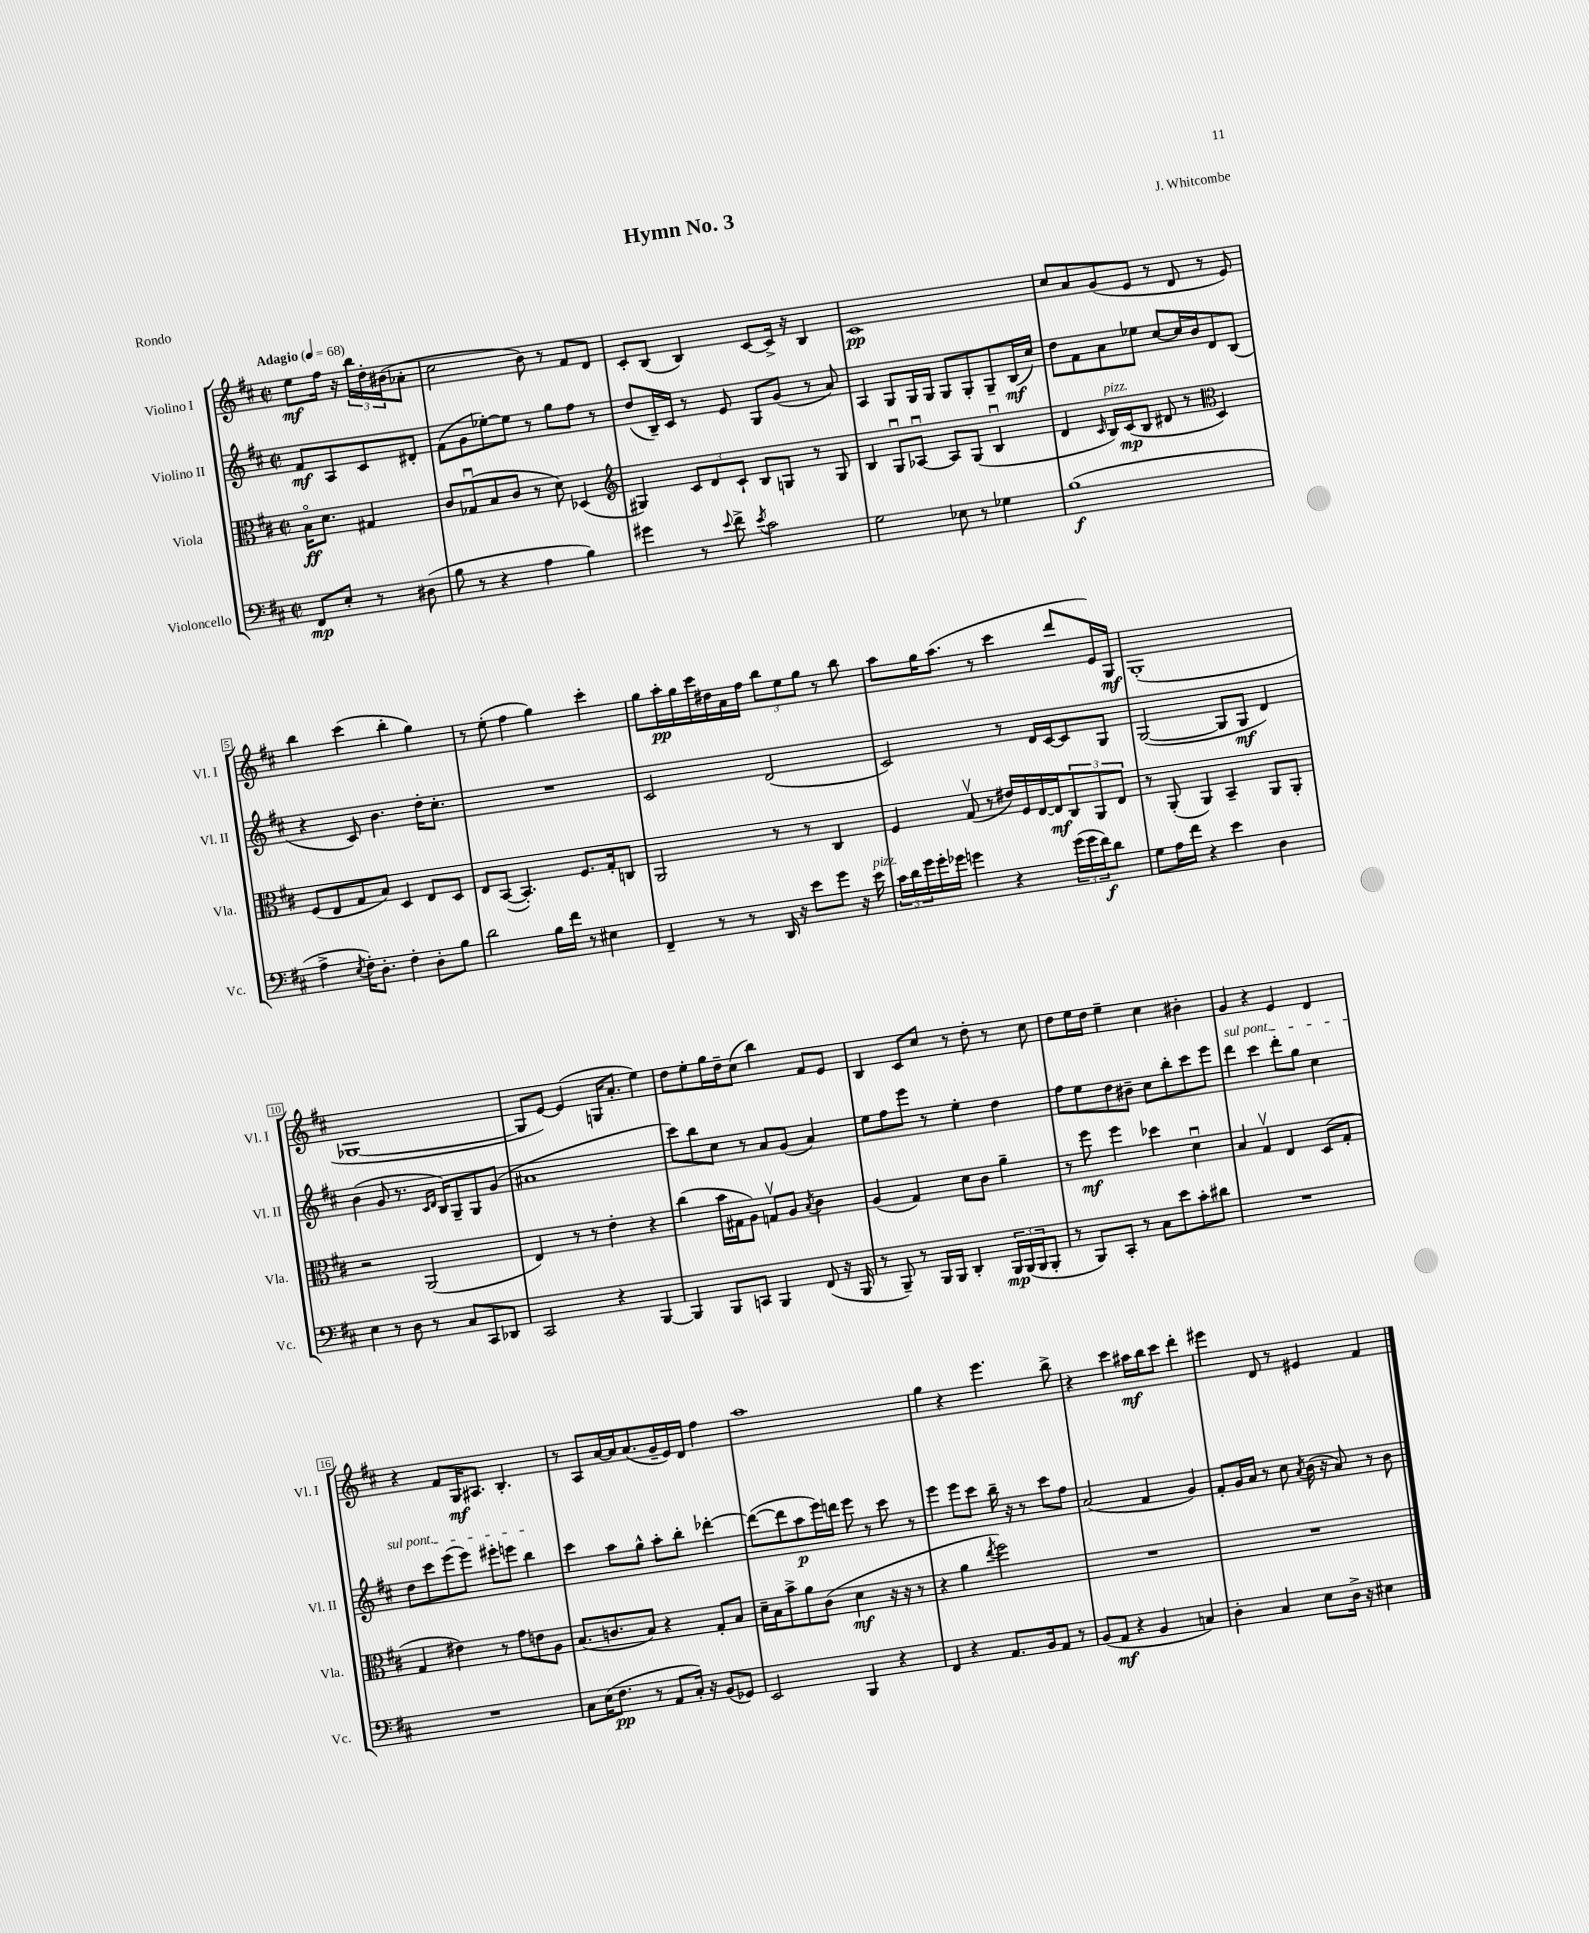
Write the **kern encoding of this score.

**kern	**kern	**kern	**kern
*staff4	*staff3	*staff2	*staff1
*clefF4	*clefC3	*clefG2	*clefG2
*k[f#c#]	*k[f#c#]	*k[f#c#]	*k[f#c#]
*M2/2	*M2/2	*M2/2	*M2/2
*met(c|)	*met(c|)	*met(c|)	*met(c|)
*MM68	*MM68	*MM68	*MM68
8FF#	16Bo	8f#	8ee
.	8.d	.	.
8E'	.	8A	16ff#
.	.	.	16r
8r	4G#	8c#	24bb
.	.	.	24dd'
.	.	.	(24b#
(8D#	.	8d#'	8a-'
=	=	=	=
8B	8c#	(8f#	2cc#
8r	(8G-u	8g	.
4r	8B	[8ee-')	.
.	8c#	8ee-]	.
4A	8r	8r	8b)
.	8d)	8gg	8r
4B)	(4D-	8ff#	8f#
.	.	8r	8d
=	=	=	=
*	*clefG2	*	*
4g#	4G#)	(8dd	8c#'
.	.	16B~)	(8B
.	.	16c#	.
8r	12c#	8r	4B)
.	12d	.	.
8qqe	.	.	.
8f#^	.	8e	.
.	12c#`	.	.
8qe	.	.	.
2c#	8B	8G	[8c#
.	8G	(8g	16c#^]
.	.	.	16r
.	8r	8r	4B
.	8G	8a)	.
=	=	=	=
2G	4B	4A	1c#
.	8Gu	8G	.
.	[8A-u	16G	.
.	.	16G	.
8E-	8A-]	8G	.
8r	(8G	8G'	.
4G-	4Bu	8G~	.
.	.	(16B	.
.	.	16cc#)	.
=	=	=	=
(1B	4d	8dd	8cc#
.	.	8f#	8a
.	16qqc#	.	.
.	16B)	8a	(8g
.	(16c#	.	.
.	8B	8ee-	8e
.	8d#	[8cc#	8r
.	8r	16cc#]	8d
.	.	16b	.
*	*clefC3	*	*
.	4D)	8d	8r
.	.	(8B	8e)
=	=	=	=
4A^	(8F#	4r	4bb
.	8E	.	.
8qE	.	.	.
16F#')	8G	8c#)	(4ccc#
8.D'	.	.	.
.	8B)	4.b	.
4F#'	4D	.	4bb'
8D'	8E	16dd'	4gg)
.	.	8.cc#'	.
8B	8D	.	.
=	=	=	=
2d	8E	1r	8r
.	([8BB	.	(8ee'
.	4.BB'])	.	4ff#
16B	.	.	4gg)
16f#	.	.	.
8r	8.F#	.	.
4E#	.	.	4ccc#'
.	16G'	.	.
.	8C	.	.
=	=	=	=
4FF#~	2AA	2c#	8gg
.	.	.	16aa'
.	.	.	16gg
8r	.	.	16ccc#
.	.	.	16dd#
8r	.	.	16a
.	.	.	16ff#
16DD	8r	(2d	12bb
16r	.	.	.
.	.	.	12ee
8e	8r	.	.
.	.	.	12gg
8g	4C#	.	8r
16r	.	.	8bb
16e	.	.	.
=	=	=	=
24c#	4F#	2c#)	8aa
24d	.	.	.
24g	.	.	.
16g'	.	.	16gg
16g-	.	.	(8.aa
4g	(8Gv	.	.
.	8r	.	8r
4r	16e#)	8r	4ccc#
.	16F#	.	.
.	[16E	16d	.
.	16E]	[16c#	.
(24g	12C#	8c#]	8ddd
24g	.	.	.
24f#)	12AA	.	.
8d	.	8G	16e)
.	12E	.	.
.	.	.	16G
=	=	=	=
8G	8r	([2G	(1G'
16A	(8AA'	.	.
16f#	.	.	.
4r	4AA)	.	.
4e	4BB~	8G]	.
.	.	8G	.
4D	8AA	4d)	.
.	8AA'	.	.
=	=	=	=
4E	2r	(4b	[1G-
8r	.	8g	.
8D	.	8.r	.
8r	(2AA	.	.
.	.	16qqc#	.
.	.	16qqd	.
.	.	16B)	.
8C#	.	8G~	.
8CC#	.	8G	.
8DD-	.	(8g	.
=	=	=	=
2CC#	4E)	1a#	8G-]
.	.	.	[8e)
.	8r	.	(4e]
.	8r	.	.
4r	4e'	.	16G
.	.	.	8.a'
[4BBB	4r	.	4ee)
=	=	=	=
4BBB]	(4cc#	8ccc#)	8dd
.	.	8bb	8ee'
8BBB	16b	8cc#	16gg
.	16G#	.	16dd~
8CC	8A)	8r	(8cc#
4BBB	8Gv	8a	4bb)
.	8A	(8g	.
.	8qB	.	.
(8FF#	4c#	4a)	8f#
16r	.	.	8e
16BBB	.	.	.
=	=	=	=
8r	(4A	8ee	4B
8BBB~)	.	8ff#	.
8r	4G)	8eee	8c#
16BBB	.	8r	8cc#
16BBB	.	.	.
4DD'	8d	4ee'	8r
.	8c#	.	8dd'
24BBB	4a~	4dd	8r
(24BBB	.	.	.
24BBB	.	.	.
8BBB'	.	.	8cc#
=	=	=	=
8r	8r	8ff#	8dd
8BBB)	8ff#	8ee	16ee
.	.	.	16dd
8CC#'	4ff#	8dd	4ee~
8r	.	8b#~	.
8C#	4dd-	8cc#	4cc#
8e	.	8bb'	.
8c#'	4du	8ccc#	4b#'
8d#	.	8eee	.
=	=	=	=
1r	4B	4ddd	4g
.	4Gv	4ccc#	4r
.	4E	8ddd'	4e
.	.	8gg	.
.	(8D	4cc#	4d
.	8G'	.	.
=	=	=	=
1r	4G	8dd	4r
.	.	8ccc#	.
.	4e#)	(8eee	8f#
.	.	8eee)	16G
.	.	.	8.A#
.	8r	8eee#'	.
.	8g	8eee	4.B'
.	8e	4bb	.
.	8A	.	.
=	=	=	=
8C#	(8.B	4ccc#	8r
(16E	.	.	8A
8.F#	8.c	.	.
.	.	8aa	[16a
.	.	.	16a]
8r	8B)	8gg^^	(8.a
8AA	4r	8aa'	.
.	.	.	16g~
16C#')	.	8bb'	16e)
16r	.	.	16d
(8BB	8G'	[4ddd-'	4ff#
8GG-)	8B	.	.
=	=	=	=
2EE	16d~	(8ddd-_	1aa
.	16B	.	.
.	8b^	8ddd-]	.
.	8a	8aa	.
.	(8c#	16eee)	.
.	.	16ddd	.
4BBB	4d	8eee	.
.	.	8r	.
4r	16r	8ccc#	.
.	16r	.	.
.	8r	8r	.
=	=	=	=
4FF#	4r	4eee	4gg
4r	4a	8eee	4r
.	.	8ccc#	.
.	8qee	.	.
8.AA	2ff#)	16bb~	4.eee
.	.	16r	.
.	.	8r	.
16BB	.	.	.
8AA	.	8ccc#	.
8r	.	8ff#	8bb^
=	=	=	=
(8BB	1r	(2a	4r
8AA	.	.	.
4r	.	.	4ccc#
4BB	.	4f#	16aa#
.	.	.	16bb
.	.	.	8ccc#
4C)	.	4g)	4ddd'
=	=	=	=
4D'	1r	8f#'	4eee#
.	.	16g	.
.	.	16a	.
4C#	.	8r	8d
.	.	8cc#	8r
.	.	8qa	.
8E	.	(16b	4e#
.	.	16r	.
16D^	.	8a)	.
16r	.	.	.
4E#	.	8r	4f#
.	.	8b	.
==	==	==	==
*-	*-	*-	*-
